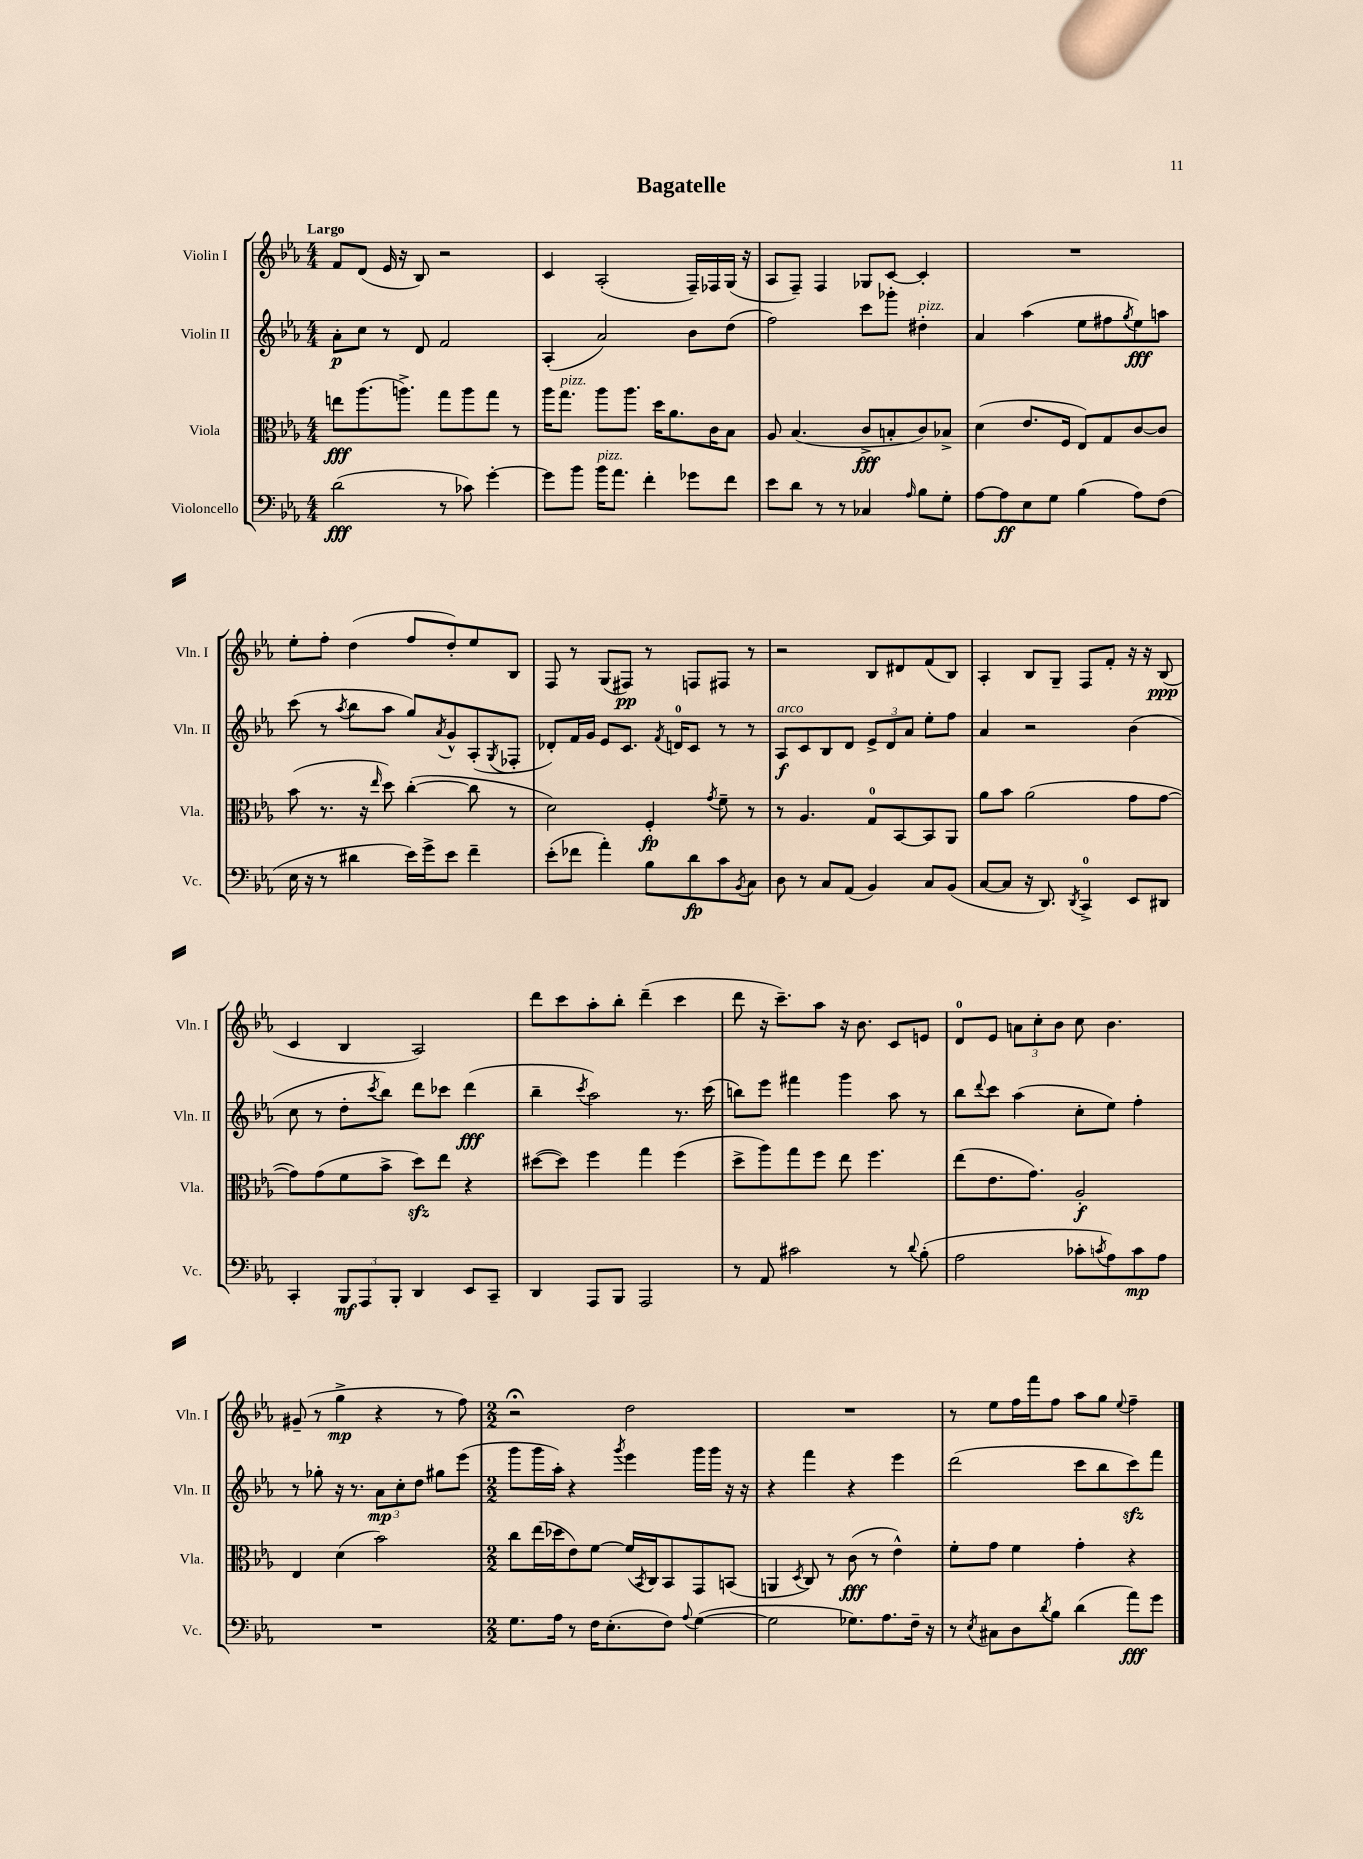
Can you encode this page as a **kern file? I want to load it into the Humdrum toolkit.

**kern	**kern	**kern	**kern
*staff4	*staff3	*staff2	*staff1
*clefF4	*clefC3	*clefG2	*clefG2
*k[b-e-a-]	*k[b-e-a-]	*k[b-e-a-]	*k[b-e-a-]
*M4/4	*M4/4	*M4/4	*M4/4
(2d\	8ee\L	8a-'\L	8f/L
.	(8.aa-\	8cc\J	(8d/J
.	.	8r	16e-/
.	8.aa^\J)	.	16r
.	.	8d/	8B-/)
8r	8gg\L	2f/	2r
8c-\)	8aa\	.	.
[4g'\	8gg\J	.	.
.	8r	.	.
=	=	=	=
8g\]L	16aa-\LK	(4A-'/	4c/
.	8.gg\J	.	.
8b-\J	.	.	.
16b-\LK	8aa-\L	2a-/)	(2A-'/
8.a-\J	.	.	.
.	8.aa-\J	.	.
4f'\	.	.	.
.	16dd\LK	.	.
.	8.a-\	.	.
8g-\L	.	8b-\L	16F~/LL)
.	16c\K	.	16F-/
8f\J	8B-\J	(8dd\J	(16G/JJ
.	.	.	16r
=	=	=	=
8e-\L	8A-/	2ff\)	8A-/L
8d\J	(4.B-/	.	8F~/J)
8r	.	.	4F/
8r	.	.	.
4C-/	8c^/L	8ccc\L	8G-/L
.	8B'/	8ggg-'\J	[8c/J
16qqA-/	.	.	.
8B-\L	8c/)	4dd#'\	4c'/]
8G'\J	8B-^/J	.	.
=	=	=	=
[8A-\L	(4d\	4a-/	1r
8A-\]	.	.	.
8E-\	8.e-/L	(4aa-\	.
8G\J	.	.	.
.	16F/Jk	.	.
(4B-\	8E-/L)	8ee-\L	.
.	8G/	8ff#\	.
.	.	8qgg/	.
8A-\L)	[8c/	8ee-\)	.
(8F\J	8c/]J	8aa\J	.
=	=	=	=
16E-\	(8b-\	(8ccc\	8ee-'\L
16r	.	.	.
8r	8.r	8r	8ff'\J
.	.	8qaa-/	.
4d#\	.	8bb-\L	(4dd\
.	16r	.	.
.	16qqee-/	.	.
.	8dd\)	8aa-\J	.
16e-\LL)	([4cc'\	8gg/L)	8ff/L
16g^\J	.	.	.
.	.	8qa-/	.
8e-\J	.	8g^^/	8dd'/)
4f~\	8cc\]	(8A-'/	8ee-/
.	.	8qG/	.
.	8r	8F-'/J	8B-/J
=	=	=	=
(8e-'\L	2d\)	8d-'/L)	8F/
8f-\J	.	16f/L	8r
.	.	16g/JJ	.
4a-'\)	.	8e-/L	(8G/L
.	.	8.c/J	8F#/J)
8B-\L	4F'/	.	8r
.	.	8qf/	.
.	.	16d/LK	.
8d\	.	8c/J	8F/L
.	8qg/	.	.
8c\	8f~\	8r	8F#/J
8qBB-/	.	.	.
8C\J	8r	8r	8r
=	=	=	=
8D\	8r	8A-/L	2r
8r	4.A-/	8c/	.
8C/L	.	8B-/	.
(8AA-/J	.	8d/J	.
4BB-/)	8G/L	12e-^/L	8B-/L
.	.	12d/	.
.	[8BB-/	.	8d#/
.	.	12a-/J	.
8C/L	8BB-/]	8ee-'\L	(8f/
(8BB-/J	8AA-/J	8ff\J	8B-/J)
=	=	=	=
[8C/L	8a-\L	4a-/	4A-'/
8C/]J	8b-\J	.	.
16r	(2a-\	2r	8B-/L
8.DD/)	.	.	.
.	.	.	8G~/J
8qDD/	.	.	.
4CC^/	.	.	8F/L
.	.	.	8f'/J
8EE-/L	8g\L	(4b-\	16r
.	.	.	16r
8DD#/J	[8g\J	.	(8B-/
=	=	=	=
4CC'/	8g\]L)	8cc\	4c/
.	(8g\	8r	.
12BBB-/L	8f\	8dd'\L	4B-/
12AAA-/	.	.	.
.	.	8qccc/	.
.	8b-^\J	8bb-\J)	.
12BBB-'/J	.	.	.
4DD/	8dd\L)	8ddd\L	2A-/)
.	8ee-\J	8ccc-\J	.
8EE-/L	4r	(4ddd\	.
8CC~/J	.	.	.
=	=	=	=
4DD/	([8dd#\L	4bb-~\	8ddd\L
.	8dd#\]J)	.	8ccc\
.	.	8qccc/	.
8AAA-/L	4ff\	2aa-\)	8aa-'\
8BBB-/J	.	.	8bb-'\J
2AAA-/	4gg\	.	(4ddd~\
.	(4ff\	8.r	4ccc\
.	.	(16ccc\	.
=	=	=	=
8r	8dd^\L	8bb\L)	8ddd\
8AA-/	8aa-\)	8eee-\J	16r
.	.	.	8.ccc~\L)
2c#\	8gg\	4fff#\	.
.	8ff\J	.	8aa-\J
.	8ee-\	4ggg\	16r
.	.	.	8.b-\
.	4.ff\	.	.
8r	.	8aa-\	8c/L
8qqd/	.	.	.
(8B-'\	.	8r	8e/J
=	=	=	=
2A-\	(8ee-\L	8bb-\L	8d/L
.	.	8qqddd/	.
.	8.e-\	8ccc\J	8e-/J
.	.	(4aa-\	12a\L
.	8.g\J)	.	.
.	.	.	12cc'\
.	.	.	12b-\J
8c-'\L	2A-'/	8cc'\L	8cc\
8qc/	.	.	.
8A-\)	.	8ee-\J)	4.b-\
8c\	.	4ff'\	.
8A-\J	.	.	.
=	=	=	=
1r	4E-/	8r	(8g#~/
.	.	8gg-'\	8r
.	(4d\	16r	4gg^\
.	.	8.r	.
.	2b-\)	12a-\L	4r
.	.	12cc'\	.
.	.	12dd\J	.
.	.	8gg#\L	8r
.	.	(8eee-\J	8ff\)
=	=	=	=
*M2/2	*M2/2	*M2/2	*M2/2
8.G\L	8cc\L	8ggg\L	2r;
.	(16ee-\L	16ggg\L	.
16A-\Jk	16dd-\J	16aa-'\JJ)	.
8r	8e-\)	4r	.
16F\LK	[8f\J	.	.
(8.E-'\	.	.	.
.	.	8qggg/	.
.	(16f/]LL	4eee-\	2dd\
.	8qBB-/	.	.
.	16C/J)	.	.
8F\J)	8BB-/	.	.
8qqA-/	.	.	.
([4G\	8GG/	16ggg\LL	.
.	.	16ggg\JJ	.
.	(8BB/J	16r	.
.	.	16r	.
=	=	=	=
2G\]	4AA/	4r	1r
.	8qD/	.	.
.	8C/)	4fff\	.
.	8r	.	.
8.G-\L)	(8c\	4r	.
.	8r	.	.
8.A-\	.	.	.
.	4e-^^\)	4eee-\	.
16F~\Jk	.	.	.
16r	.	.	.
=	=	=	=
8r	8f'\L	(2ddd\	8r
8qE-/	.	.	.
8C#\L	8g\J	.	8ee-\L
8D\	4f\	.	16ff\L
.	.	.	16fff\J
8qd/	.	.	.
8B-\J	.	.	8ff\J
(4d\	4g'\	8ccc\L	8aa-\L
.	.	8bb-\	8gg\J
.	.	.	8qqee-/
8a-\L)	4r	8ccc\)	4ff~\
8g\J	.	8fff\J	.
==	==	==	==
*-	*-	*-	*-
